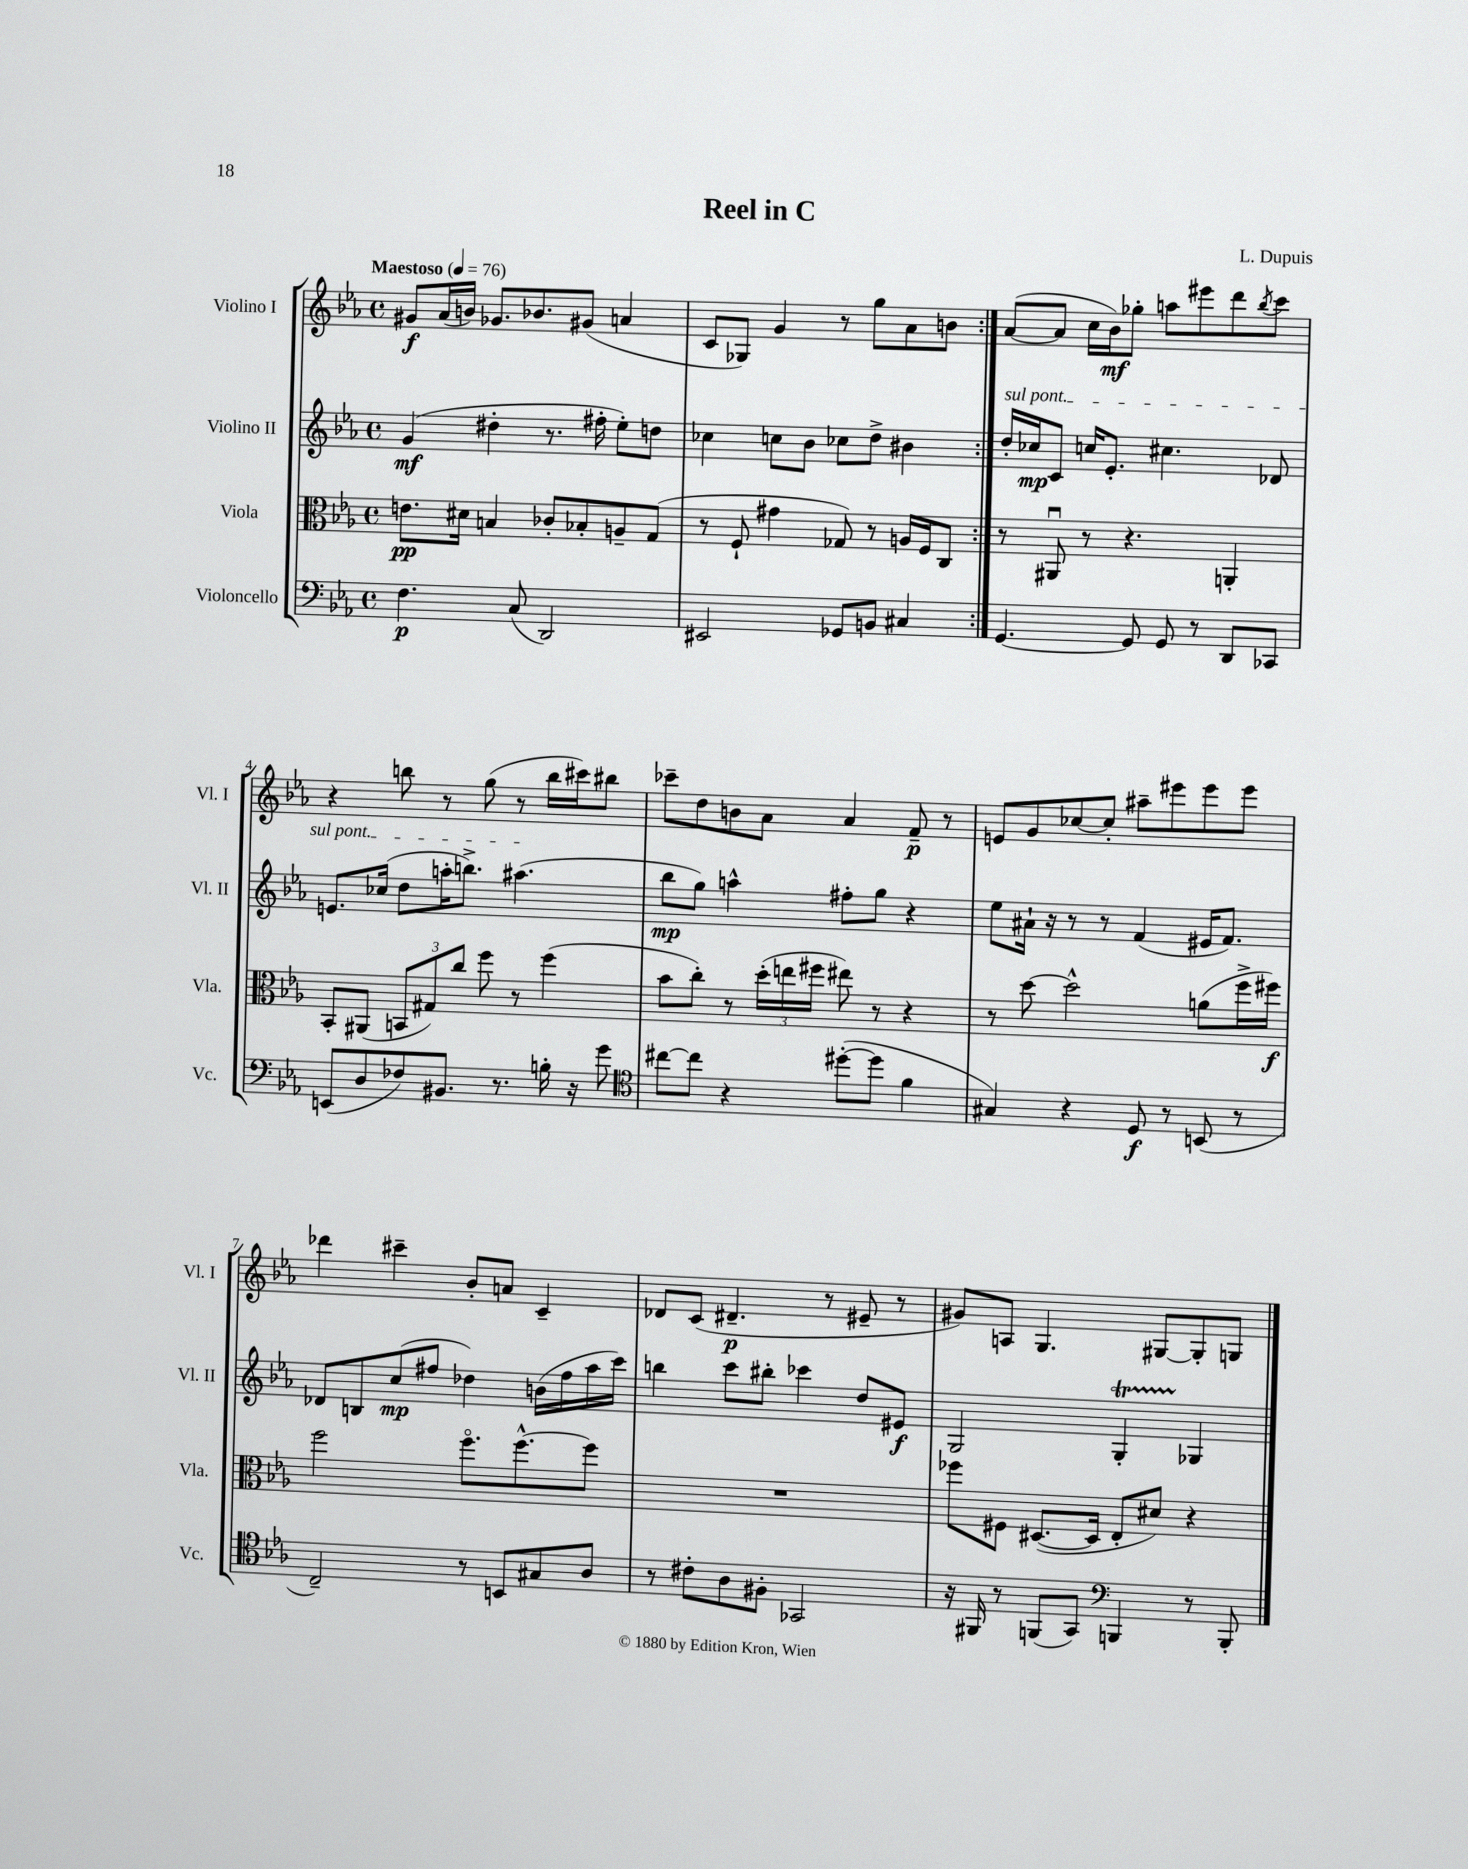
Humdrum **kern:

**kern	**dynam	**kern	**dynam	**kern	**dynam	**kern	**dynam
*part4	*part4	*part3	*part3	*part2	*part2	*part1	*part1
*staff4	*staff4	*staff3	*staff3	*staff2	*staff2	*staff1	*staff1
*I"Violoncello	*	*I"Viola	*	*I"Violino II	*	*I"Violino I	*
*I'Vc.	*	*I'Vla.	*	*I'Vl. II	*	*I'Vl. I	*
*clefF4	*	*clefC3	*	*clefG2	*	*clefG2	*
*k[b-e-a-]	*	*k[b-e-a-]	*	*k[b-e-a-]	*	*k[b-e-a-]	*
*M4/4	*	*M4/4	*	*M4/4	*	*M4/4	*
*met(c)	*	*met(c)	*	*met(c)	*	*met(c)	*
*MM76	*	*MM76	*	*MM76	*	*MM76	*
=1	=1	=1	=1	=1	=1	=1	=1
!	!	!	!	!	!	!LO:TX:a:B:t=Maestoso	!
4.F\	p	8.en\L	pp	(4g/	mf	8g#X/L	f
.	.	.	.	.	.	(16a-/L	.
.	.	16d#X\Jk	.	.	.	16bn/JJ)	.
.	.	4Bn/	.	4dd#X'\	.	8.g-X/L	.
(8C/	.	.	.	.	.	.	.
.	.	.	.	.	.	8.b-X/	.
2DD/)	.	8c-X'/L	.	8.r	.	.	.
.	.	8B-X'/	.	.	.	(8g#X/J	.
.	.	.	.	16ff#X'\	.	.	.
.	.	8An~/	.	8ee-'\L)	.	4an/	.
.	.	(8G/J	.	8ddn\J	.	.	.
=2	=2	=2	=2	=2	=2	=2	=2
2EE#X/	.	8r	.	4cc-X\	.	8c/L	.
.	.	8F`/	.	.	.	8G-X/J)	.
.	.	4g#X\	.	8ccn\L	.	4g/	.
.	.	.	.	8b-\J	.	.	.
8GG-X/L	.	8G-X/)	.	8cc-X\L	.	8r	.
8BBn/J	.	8r	.	8dd^\J	.	8gg\L	.
4C#X/	.	16An/LL	.	4b#X\	.	8a-\	.
.	.	16F/J	.	.	.	.	.
.	.	8C/J	.	.	.	8bn\J	.
=3:|!	=3:|!	=3:|!	=3:|!	=3:|!	=3:|!	=3:|!	=3:|!
!	!	!	!	!LO:TX:a:i:t=sul pont.	!	!	!
[4.GG/	.	8r	.	16dd'/LL	.	([8a-/L	.
.	.	.	.	16cc-X/J	mp	.	.
.	.	8AA#Xu/	.	8c/J	.	8a-/J]	.
.	.	8r	.	16ccn/KL	.	16cc\LL	.
.	.	.	.	8.e-'/J	.	16b-\J)	mf
8GG/]	.	4.r	.	.	.	8gg-X'\J	.
8GG/	.	.	.	4.cc#X\	.	8aan\L	.
8r	.	.	.	.	.	8eee#X\	.
8DD/L	.	4AAn'/	.	.	.	8ddd\	.
.	.	.	.	.	.	8qbb-/	.
8CC-X/J	.	.	.	8d-X/	.	8ccc\J	.
!!LO:LB:g=z
=4	=4	=4	=4	=4	=4	=4	=4
(8EEn/L	.	8BB-'/L	.	8.en/L	.	4r	.
8D/	.	(8AA#X/J	.	.	.	.	.
.	.	.	.	(16cc-X/Jk	.	.	.
8F-X/)	.	12BBn/L	.	8dd\L	.	8bbn\	.
.	.	12G#X/)	.	.	.	.	.
8.BB#X/J	.	.	.	16aan'\K	.	8r	.
.	.	12cc/J	.	.	.	.	.
.	.	.	.	8.bbn^\J)	.	.	.
.	.	8ff\	.	.	.	(8gg\	.
8.r	.	.	.	.	.	.	.
.	.	8r	.	(4.aa#X\	.	8r	.
16Bn'\	.	(4ff\	.	.	.	16bb\LL	.
16r	.	.	.	.	.	16ccc#X\J)	.
8g\	.	.	.	.	.	8bb#X\J	.
=5	=5	=5	=5	=5	=5	=5	=5
*clefC4	*	*	*	*	*	*	*
[8cc#X\L	.	8b-\L	.	8bb-\L	mp	8ccc-X~\L	.
8cc#\J]	.	8cc'\J)	.	8gg\J)	.	8dd\	.
4r	.	8r	.	4aan^^\	.	8bn\	.
.	.	(24dd'\LL	.	.	.	8a-\J	.
.	.	24een\	.	.	.	.	.
.	.	24ff#X\JJ	.	.	.	.	.
([8dd#X'\L	.	8ee#X\)	.	8ff#X'\L	.	4a-/	.
8dd#\J]	.	8r	.	8gg\J	.	.	.
4f\	.	4r	.	4r	.	8f~/	p
.	.	.	.	.	.	8r	.
=6	=6	=6	=6	=6	=6	=6	=6
4G#X/)	.	8r	.	8ee-\L	.	8en/L	.
.	.	[8dd\	.	16a#X`\Jk	.	8g/	.
.	.	.	.	16r	.	.	.
4r	.	2dd^^\]	.	8r	.	[8cc-X/	.
.	.	.	.	8r	.	8cc-'/J]	.
8D/	f	.	.	(4f/	.	8aa#X~\L	.
8r	.	.	.	.	.	8eee#X\	.
(8BBn/	.	(8an\L	.	16e#X/KL	.	8eee#\	.
.	.	.	.	8.f/J)	.	.	.
8r	.	16ff^\L	.	.	.	8eee#\J	.
.	.	16ff#X\JJ)	f	.	.	.	.
!!LO:LB:g=z
=7	=7	=7	=7	=7	=7	=7	=7
2C~/)	.	2ff\	.	8d-X/L	.	4ddd-X\	.
.	.	.	.	8Bn/	.	.	.
.	.	.	.	(8cc/	mp	4ccc#X~\	.
.	.	.	.	8ff#X/J	.	.	.
8r	.	8.ff\L	.	4dd-X\)	.	8b-'/L	.
8BBn/L	.	.	.	.	.	8an/J	.
.	.	[8.ff^^\	.	.	.	.	.
8G#X/	.	.	.	(16bn\LL	.	4c~/	.
.	.	.	.	16ff#\	.	.	.
8A-/J	.	8ff\J]	.	16aa-\	.	.	.
.	.	.	.	16ccc\JJ)	.	.	.
=8	=8	=8	=8	=8	=8	=8	=8
8r	.	1r	.	4bbn\	.	8d-X/L	.
8c#X'\L	.	.	.	.	.	(8c/J	.
8A-\	.	.	.	8ccc\L	.	4.d#X~/	p
8F#X'\J	.	.	.	8bb#X'\J	.	.	.
2GG-X/	.	.	.	4ccc-X\	.	.	.
.	.	.	.	.	.	8r	.
.	.	.	.	8dd/L	.	8e#X~/	.
.	.	.	.	8e#X/J	f	8r	.
=9	=9	=9	=9	=9	=9	=9	=9
16r	.	8ff-X\L	.	2G/	.	8g#X/L)	.
16FF#X/	.	.	.	.	.	.	.
8r	.	8F#X\J	.	.	.	8An/J	.
(8FFn/L	.	([8.D#X/L	.	.	.	4.G/	.
8GG/J)	.	.	.	.	.	.	.
.	.	16D#/Jk]	.	.	.	.	.
*clefF4	*	*	*	*	*	*	*
4BBBn/	.	8E-'/L	.	4Gt'/	.	.	.
.	.	8d#X/J)	.	.	.	[8G#X/L	.
8r	.	4r	.	4G-X/	.	8G#'/]	.
8BBB'/	.	.	.	.	.	8Gn/J	.
==	==	==	==	==	==	==	==
*-	*-	*-	*-	*-	*-	*-	*-
